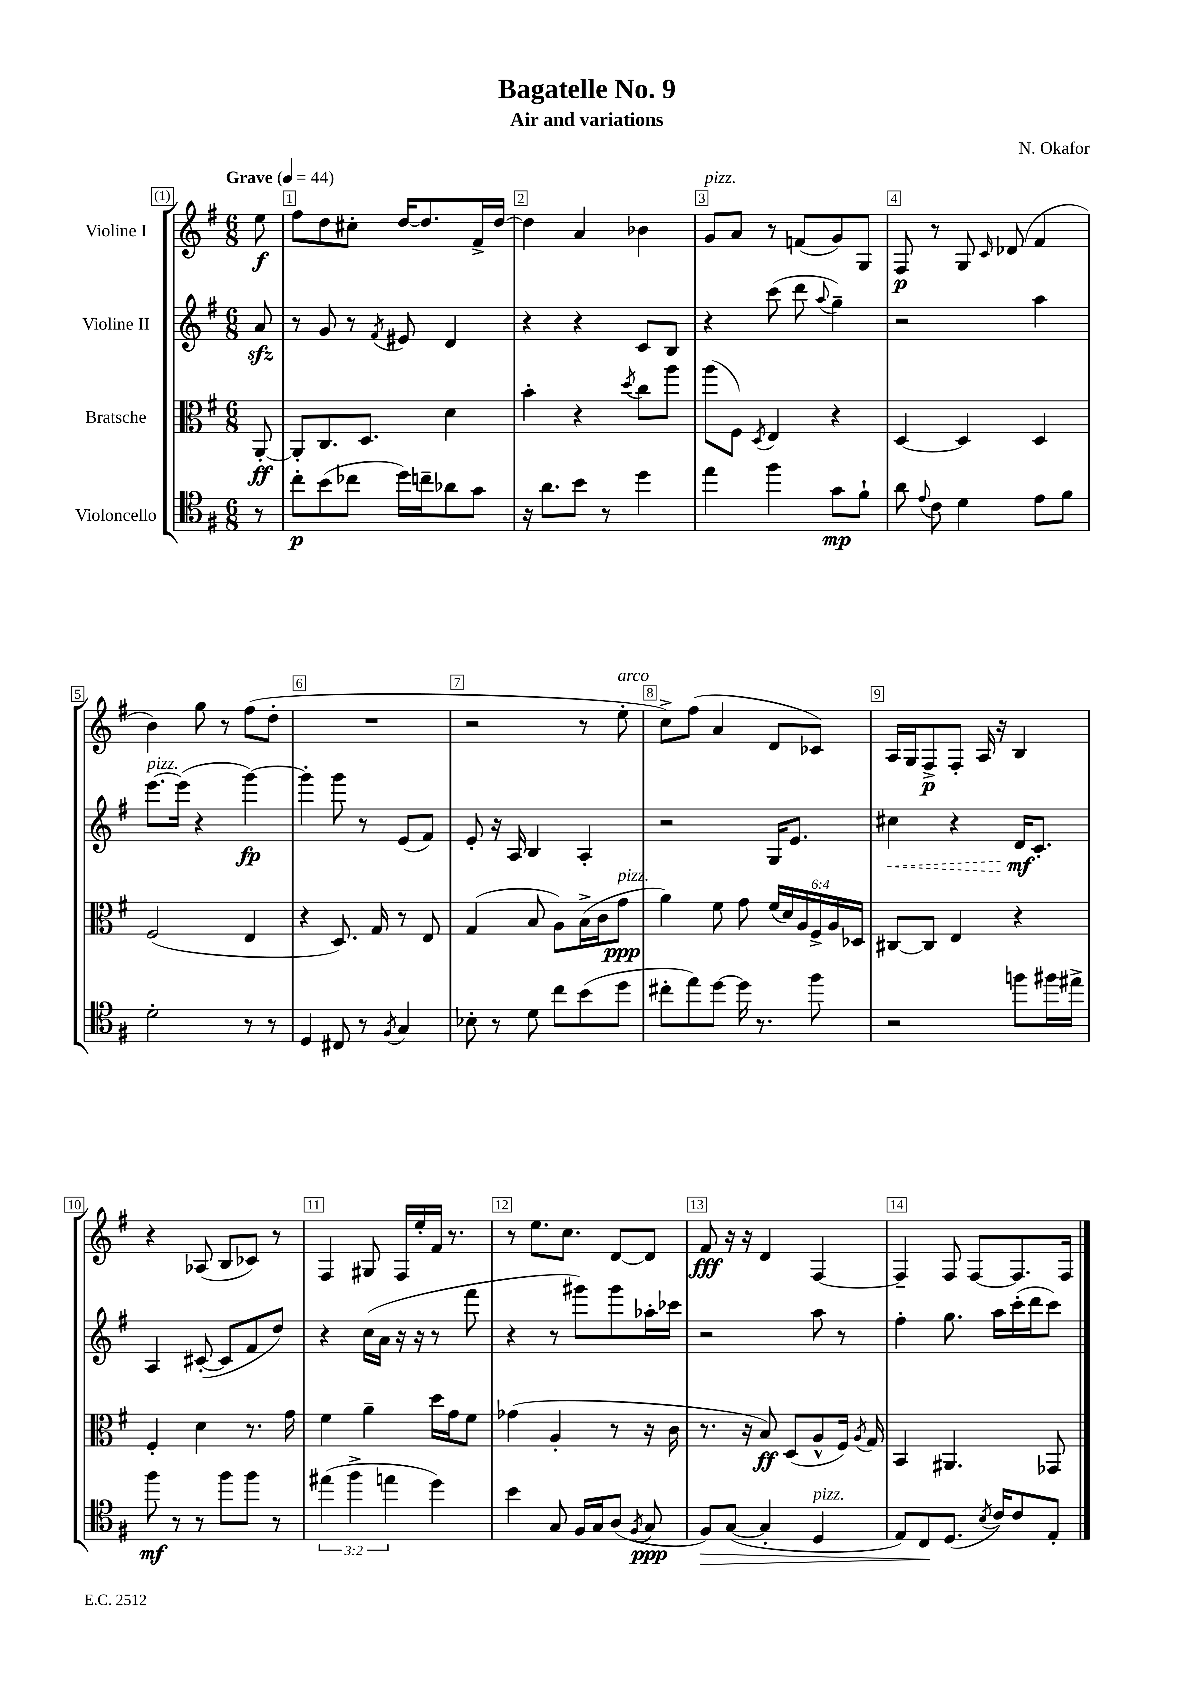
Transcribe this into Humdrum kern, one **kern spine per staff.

**kern	**kern	**kern	**kern
*staff4	*staff3	*staff2	*staff1
*clefC4	*clefC3	*clefG2	*clefG2
*k[f#]	*k[f#]	*k[f#]	*k[f#]
*M6/8	*M6/8	*M6/8	*M6/8
*MM44	*MM44	*MM44	*MM44
8r	[8AA'	8a	8ee
=	=	=	=
8cc'	8AA']	8r	8ff#
(8b	8.C	8g	8dd
8cc-	.	8r	8cc#'
.	8.D	.	.
.	.	8qf#	.
16dd)	.	8e#	[16dd
16cc~	.	.	8.dd]
8a-	4d	4d	.
8g	.	.	16f#^
.	.	.	[16dd
=	=	=	=
16r	4b'	4r	4dd]
8.a	.	.	.
8b	4r	4r	4a
8r	.	.	.
.	8qdd	.	.
4dd	8cc	8c	4b-
.	8aa	8B	.
=	=	=	=
4ee	(8aa	4r	8g
.	8F#)	.	8a
.	8qD	.	.
4ff#	4E	(8ccc	8r
.	.	8ddd	(8f
.	.	8qqaa	.
8g	4r	4gg~)	8g)
8f#`	.	.	8G
=	=	=	=
8a	[4D	2r	8F#
8qqe	.	.	.
8c	.	.	8r
4d	4D]	.	8G
.	.	.	16qqc
.	.	.	(8d-
8e	4D	4aa	4f#
8f#	.	.	.
=	=	=	=
2d'	(2F#	[8.eee	4b)
.	.	(16eee]	.
.	.	4r	8gg
.	.	.	8r
8r	4E	[4ggg)	(8ff#
8r	.	.	8dd'
=	=	=	=
4D	4r	4ggg']	2.r
8C#	8.D)	8ggg	.
8r	.	8r	.
.	16G	.	.
8qF#	.	.	.
4G	8r	(8e	.
.	8E	8f#)	.
=	=	=	=
8B-'	(4G	8e'	2r
8r	.	16r	.
.	.	16A	.
8d	8B	4B	.
8cc	8A)	.	.
(8b	(16B^	4A'	8r
.	16c	.	.
8dd	8g	.	8ee'
=	=	=	=
8cc#'	4a)	2r	8cc^)
8ee)	.	.	(8ff#
[8dd	8f#	.	4a
16dd]	8g	.	.
8.r	.	.	.
.	(24f#	16G	8d
.	24d)	.	.
.	.	8.e	.
.	24A	.	.
8ff#	24F#^	.	8c-)
.	24A	.	.
.	24D-	.	.
=	=	=	=
2r	[8C#	4cc#	16A
.	.	.	16G
.	8C#]	.	8F#^
.	4E	4r	8F#'
.	.	.	16A
.	.	.	16r
8ff	4r	16d	4B
.	.	8.c'	.
16ff#	.	.	.
16ee#^	.	.	.
=	=	=	=
8ff#	4F#'	4A	4r
8r	.	.	.
8r	4d	([8c#'	(8A-
8ff#	.	8c#]	8B
8ff#	8.r	8f#	8c-)
8r	.	8dd)	8r
.	16g	.	.
=	=	=	=
(6ee#	4f#	4r	4F#
6ff#^	.	.	.
.	4a~	(16cc	8G#
.	.	16a	.
6ee	.	.	.
.	.	16r	16F#
.	.	16r	16ee'
4dd)	16dd	8r	16f#
.	16g	.	8.r
.	8f#	8fff#	.
=	=	=	=
4b	(4g-	4r	8r
.	.	.	8.ee
8G	4A'	8r	.
.	.	.	8.cc
16F#	.	8ggg#)	.
16G	.	.	.
(8A	8r	8ggg#	[8d
8qF#	.	.	.
8G	16r	16aa-'	8d]
.	16c	16ccc-	.
=	=	=	=
8F#)	8.r	2r	8f#
([8G	.	.	16r
.	16r	.	16r
4G']	8B)	.	4d
.	(8D	.	.
4D	8A^^	8aa	[4F#
.	16F#)	8r	.
.	8qA	.	.
.	16G	.	.
=	=	=	=
8E)	4BB	4ff#'	4F#~]
8C	.	.	.
(8.D	4.AA#	8.gg	8F#
.	.	.	[8F#
8qB	.	.	.
16c)	.	16aa	.
8c	.	(16ccc'	8.F#]
.	.	16ddd	.
8E'	8GG-	8ccc)	.
.	.	.	16F#
==	==	==	==
*-	*-	*-	*-
